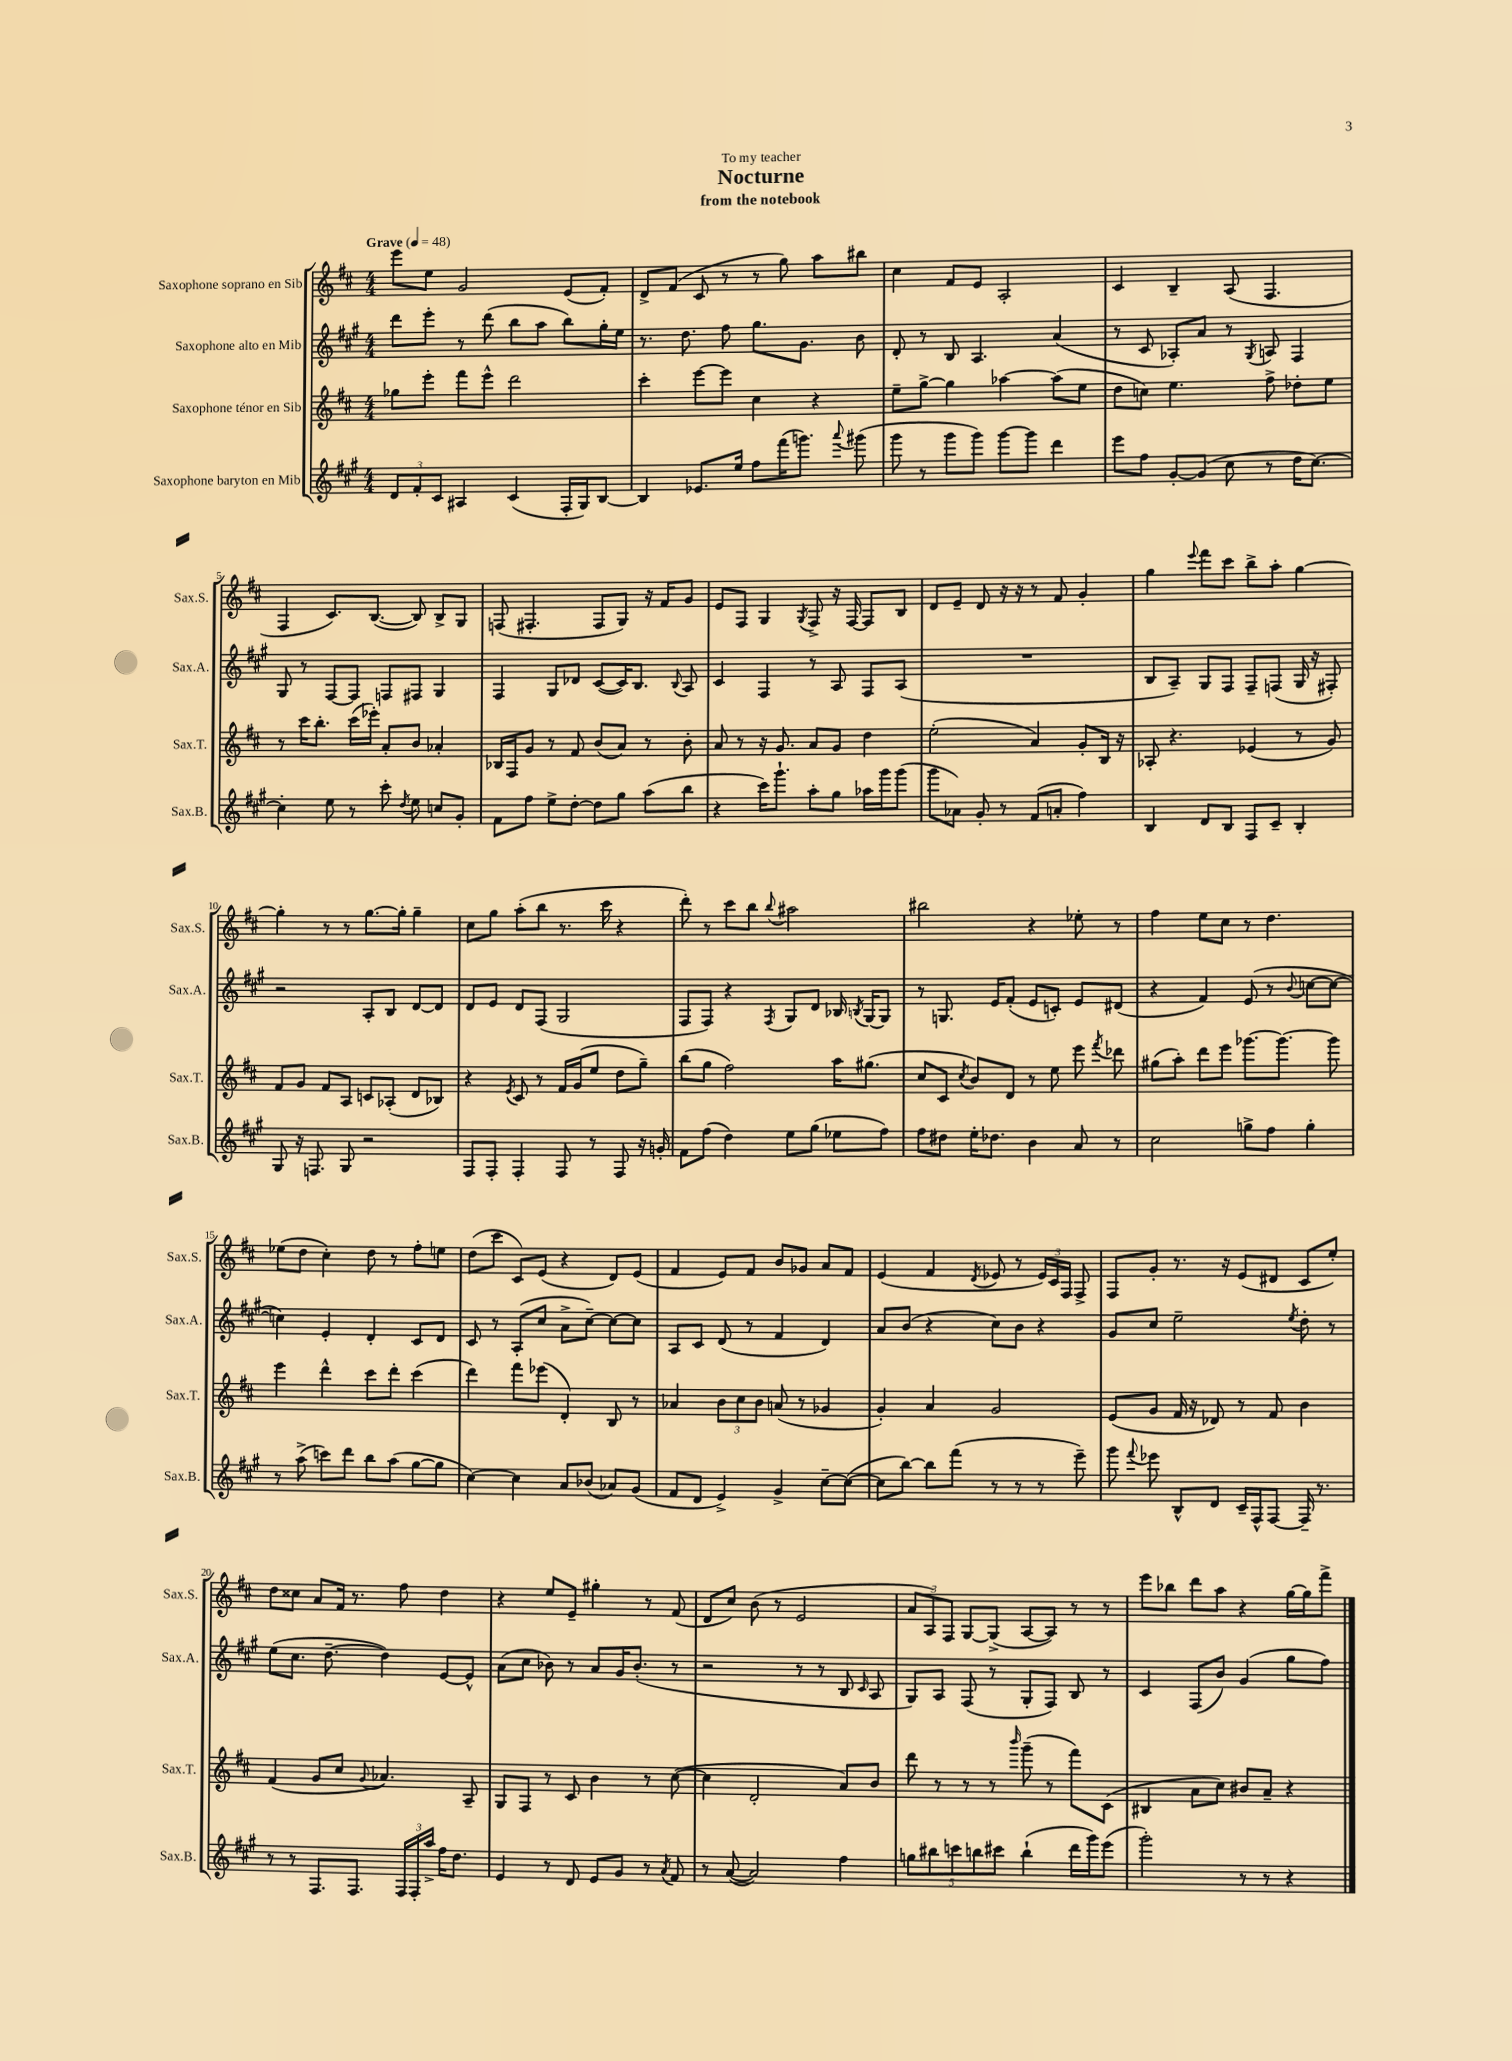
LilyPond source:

\header { title = "Nocturne" subtitle = "from the notebook" dedication = "To my teacher" }
<<
\new StaffGroup <<
\new Staff = "s0" \with { instrumentName = "Saxophone soprano en Sib" shortInstrumentName = "Sax.S." } {
    \clef treble \key d \major \numericTimeSignature \time 4/4 \tempo "Grave" 4 = 48
    \autoBeamOff e'''8[ e''8] g'2 e'8[( fis'8]-.) |
    d'8[-> fis'8]( cis'8 r8 r8 g''8) a''8[ bis''8] |
    cis''4 fis'8[ e'8] a2-. |
    cis'4 b4-- a8( fis4. |
    fis4 cis'8.[) b8.]~( b8) b8[-> g8] |
    f8( fis4.-. fis8[ g8]) r16 fis'16[ g'8] |
    e'8[ fis8] g4 \acciaccatura { g8 } fis8-> r16 fis16~ fis8[ b8] |
    d'8[ e'8]-- d'8 r16 r16 r8 fis'8 g'4-. |
    g''4 \appoggiatura { e'''8 } fis'''8[ cis'''8] b''8[-> a''8]-. g''4~ |
    g''4-. r8 r8 g''8.[~ g''16]-. g''4-- |
    cis''8[ g''8] a''8[-.( b''8] r8. cis'''16 r4 |
    d'''8-.) r8 cis'''8[ b''8] \appoggiatura { b''8 } ais''2 |
    bis''2 r4 ees''8-. r8 |
    fis''4 e''8[ cis''8] r8 d''4. |
    ees''8[( d''8] cis''4-.) d''8 r8 fis''8[-. e''8] |
    d''8[( cis'''8] cis'8[) e'8]( r4 d'8[) e'8]( |
    fis'4 e'8[) fis'8] b'8[ ges'8] a'8[ fis'8] |
    e'4( fis'4 \acciaccatura { d'8 } ees'8 r8 \tuplet 3/2 { ees'16[) cis'16 fis16] } fis8-> |
    fis8[ g'8]-. r8. r16 e'8[( dis'8] cis'8[ e''8]-.) |
    d''8[ cisis''8] a'8[ fis'16] r8. fis''8 d''4 |
    r4 e''8[ e'8]-- gis''4-. r8 fis'8( |
    d'8[ cis''8]) b'8( r8 e'2 |
    \tuplet 3/2 { a'8[ a8) fis8] } g8[~ g8]->( a8[~ a8]) r8 r8 |
    e'''8[ bes''8] d'''8[ a''8] r4 g''16[~ g''16 fis'''8]-> \bar "|." |
}
\new Staff = "s1" \with { instrumentName = "Saxophone alto en Mib" shortInstrumentName = "Sax.A." } {
    \clef treble \key a \major \numericTimeSignature \time 4/4
    \autoBeamOff d'''8[ e'''8]-. r8 d'''8( b''8[ a''8] b''8[) gis''16-. e''16] |
    r8. d''8. fis''8 gis''8.[ gis'8.] b'8 |
    d'8-. r8 b8 a4. a'4( |
    r8 cis'8 aes8[-.) a'8] r8 \acciaccatura { gis8 } a8 fis4 |
    gis8 r8 fis8[~ fis8] f8[ fis8] gis4 |
    fis4 gis8[ des'8] cis'8[~( cis'16) b8.] \appoggiatura { b8 } a8 |
    cis'4 fis4 r8 a8 fis8[ a8]( |
    R1 |
    b8[ a8]--) gis8[ fis8] fis8[-- f8]( gis16 r16 fis8-.) |
    r2 a8[-. b8] d'8[~ d'8] |
    d'8[ e'8] d'8[ fis8]( gis2 |
    fis8[ fis8]) r4 \acciaccatura { fis8 } gis8[ d'8] bes16 \acciaccatura { b8 } gis16[~ gis8] |
    r8 g8. e'16[ fis'8]-.( e'8[ c'8]-.) e'8[ dis'8]( |
    r4 fis'4) e'8( r8 \appoggiatura { b'8 } c''8[~ c''8]~ |
    c''4) e'4-. d'4-. cis'8[ d'8] |
    cis'8 r8 a8[-.( cis''8] a'8[-> cis''8]~--) cis''8[~ cis''8] |
    a8[ cis'8] d'8( r8 fis'4 d'4) |
    a'8[ b'8]( r4 cis''8[) b'8] r4 |
    gis'8[ cis''8] e''2-- \acciaccatura { e''8 } d''8-. r8 |
    e''8[( cis''8.] d''8.~-- d''4) e'8[~ e'8]-^ |
    a'8[( cis''8] bes'8) r8 a'8[ gis'16 bes'8.]-.( r8 |
    r2 r8 r8 b8 \grace { cis'16 } a8 |
    gis8[) a8] fis8( r8 gis8[-. fis8]) b8 r8 |
    cis'4 fis8[( b'8]) gis'4( gis''8[ fis''8]) \bar "|." |
}
\new Staff = "s2" \with { instrumentName = "Saxophone ténor en Sib" shortInstrumentName = "Sax.T." } {
    \clef treble \key d \major \numericTimeSignature \time 4/4
    \autoBeamOff ges''8[ e'''8]-. fis'''8[ e'''8]-^ d'''2 |
    cis'''4-. e'''8[~ e'''8] cis''4 r4 |
    e''8[-- g''8]~-> g''4 aes''4~ aes''8[( e''8] |
    d''8[ c''8]) e''4. fis''8-> des''8[-. e''8] |
    r8 cis'''16[ b''8.]-. cis'''16[( ees'''16]-.) a'8[-. b'8] aes'4-. |
    bes16[ fis16 g'8] r8 fis'8 b'8[( a'8]) r8 b'8-. |
    a'8 r8 r16 g'8. a'8[ g'8] d''4 |
    e''2-.( a'4) g'8[-. b16] r16 |
    aes8-. r4. ees'4( r8 g'8) |
    fis'8[ g'8] fis'8[ a8] c'8[ aes8]-.( d'8[ bes8]) |
    r4 \acciaccatura { e'8 } cis'8 r8 fis'16[ g'16( e''8] d''8[ g''8]--) |
    b''8[( g''8] fis''2) a''16[ gis''8.]( |
    cis''8[ cis'8] \acciaccatura { cis''8 } b'8[) d'8] r8 e''8 e'''8 \acciaccatura { fis'''8 } des'''8 |
    gis''8[( a''8]-.) d'''8[ e'''8] ges'''8.[~ ges'''8.]~ ges'''8 |
    e'''4 d'''4-^ cis'''8[ d'''8]-. cis'''4( |
    d'''4) fis'''8[ ees'''8]( d'4-.) b8 r8 |
    aes'4 \tuplet 3/2 { b'8[ cis''8 b'8] } a'8( r8 ges'4 |
    g'4-.) a'4 g'2 |
    e'8[( g'8] fis'16 r16 des'8) r8 fis'8 b'4 |
    fis'4( g'8[ cis''8] \appoggiatura { g'8 } aes'4.) a8-- |
    g8[ fis8] r8 cis'8 b'4 r8 cis''8~( |
    cis''4 d'2-. a'8[) b'8] |
    d'''8 r8 r8 r8 \grace { b'''16 } g'''8--( r8 fis'''8[) cis'8]( |
    bis4 a'8[ cis''8]) bis'8[ a'8]-- r4 \bar "|." |
}
\new Staff = "s3" \with { instrumentName = "Saxophone baryton en Mib" shortInstrumentName = "Sax.B." } {
    \clef treble \key a \major \numericTimeSignature \time 4/4
    \autoBeamOff \tuplet 3/2 { d'8[ fis'8-. cis'8] } ais4 cis'4( fis16[-. gis16) b8]~ |
    b4 ees'8.[ e''16] fis''8[ fis'''16( g'''8.]) \appoggiatura { a'''8 } gis'''8( |
    gis'''8 r8 gis'''8[ gis'''8]) gis'''8[~ gis'''8] d'''4 |
    e'''8[ fis''8] gis'8[~-. gis'8]( cis''8 r8 d''16[ cis''8.]~) |
    cis''4-. e''8 r8 cis'''8-. \acciaccatura { d''8 } e''8 c''8[ gis'8]-. |
    fis'8[ fis''8] e''8[-> d''8]~-. d''8[ gis''8] a''8[( b''8] |
    r4 cis'''16[) gis'''8.]-! a''8[-. gis''8] aes''16[ gis'''16 gis'''8]( |
    gis'''8[ aes'8]) gis'8-. r8 fis'8[( a'8]-. fis''4) |
    b4 d'8[ b8] fis8[ cis'8]-- b4-. |
    gis8 r16 f8. gis8 r2 |
    fis8[ fis8]-. fis4-. fis8 r8 fis8 r16 g'16-. |
    fis'8[ fis''8]( d''4) e''8[ gis''8]( ees''8[ fis''8]) |
    fis''8[ dis''8] e''16[-. des''8.] b'4 a'8 r8 |
    cis''2 g''8[-> fis''8] g''4-. |
    r8 a''8->( c'''8[) d'''8] b''8[ a''8]( gis''8[~ gis''8] |
    cis''4~) cis''4 a'8[ bes'8]( aes'8[) gis'8]( |
    fis'8[ d'8] e'4->) gis'4-> cis''8[~-- cis''8]~( |
    cis''8[ b''8]~) b''8[ fis'''8]( r8 r8 r8 e'''8--) |
    gis'''8 \appoggiatura { fis'''8 } ees'''8 b8[-^ d'8] cis'16[-- fis16-^ fis8]~ fis16-- r8. |
    r8 r8 fis8.[ fis8.] \tuplet 3/2 { fis16[ fis16-. a''16]-> } fis''16[ d''8.] |
    e'4 r8 d'8 e'8[ gis'8] r8 \acciaccatura { a'8 } fis'8 |
    r8 a'8~( a'2) fis''4 |
    \tuplet 5/4 { g''8[ bis''8 c'''8 b''8 cis'''8] } b''4-!( d'''16[ gis'''16) e'''8]( |
    gis'''2-.) r8 r8 r4 \bar "|." |
}
>>
>>
